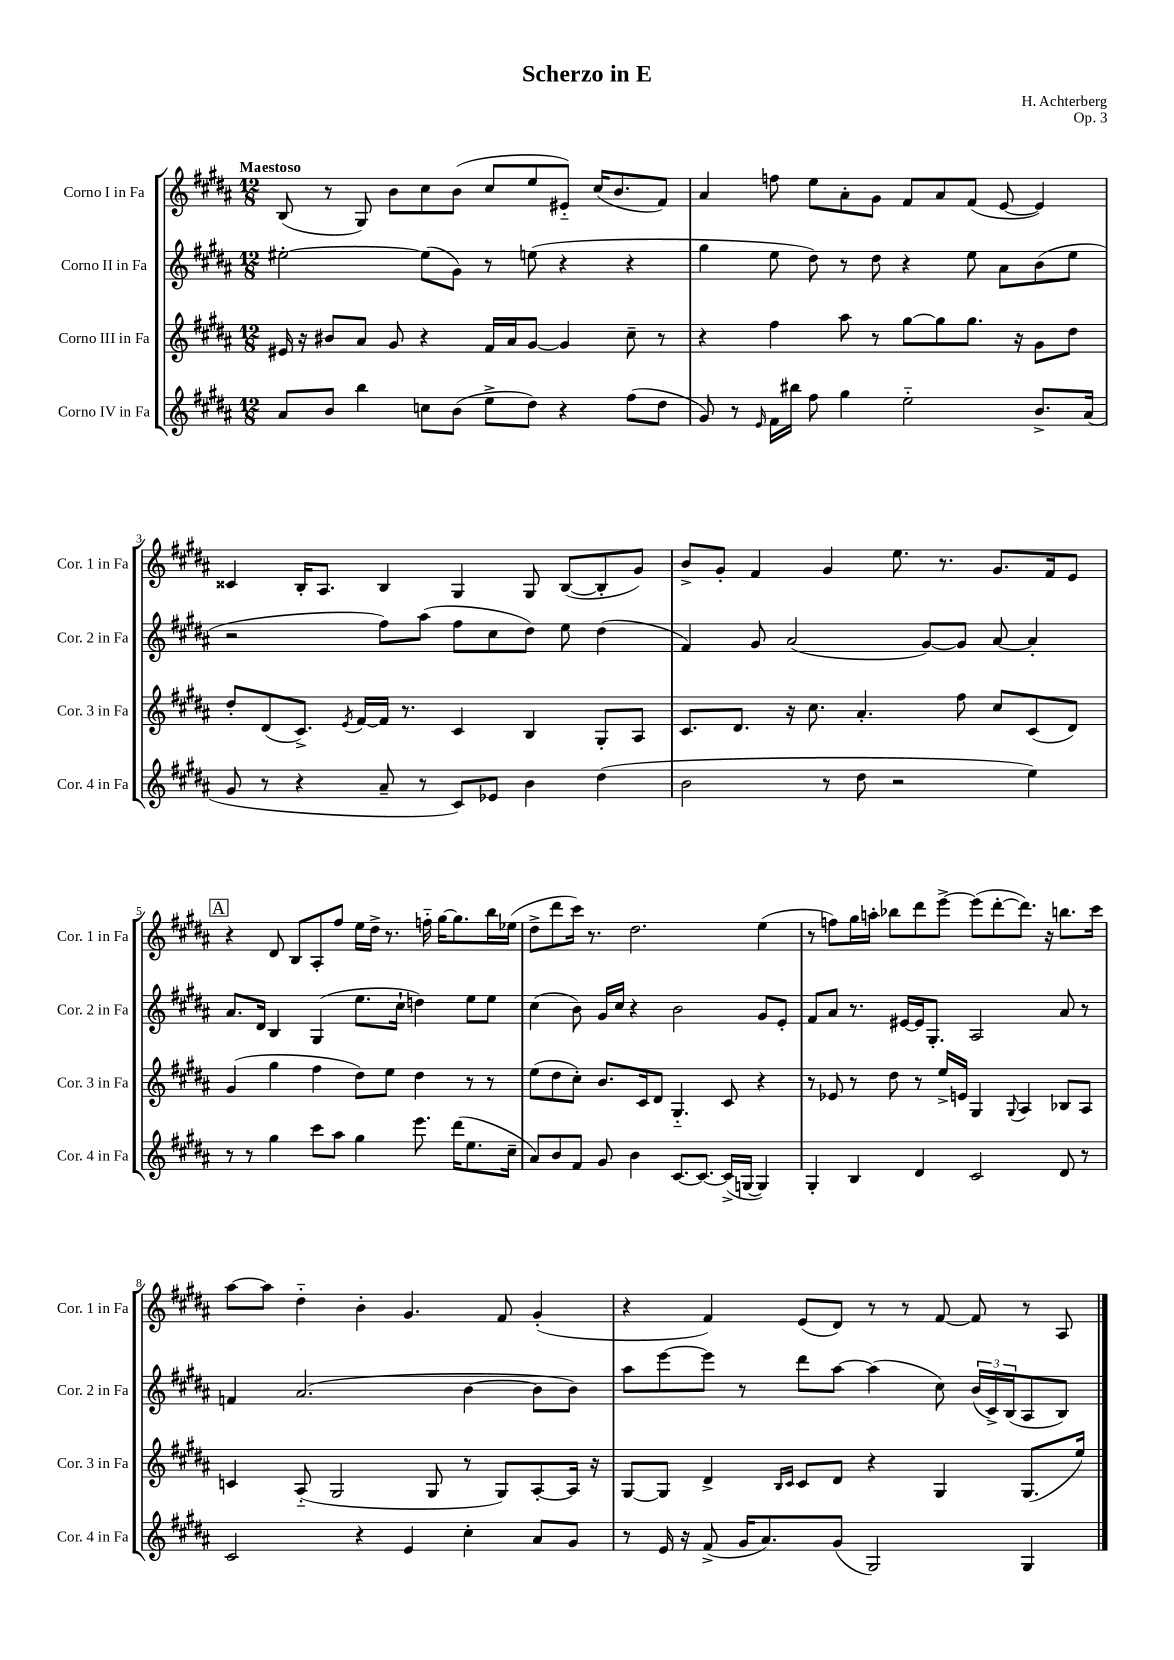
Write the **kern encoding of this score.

**kern	**kern	**kern	**kern
*part4	*part3	*part2	*part1
*staff4	*staff3	*staff2	*staff1
*I"Corno IV in Fa	*I"Corno III in Fa	*I"Corno II in Fa	*I"Corno I in Fa
*I'Cor. 4 in Fa	*I'Cor. 3 in Fa	*I'Cor. 2 in Fa	*I'Cor. 1 in Fa
*clefG2	*clefG2	*clefG2	*clefG2
*k[f#c#g#d#a#]	*k[f#c#g#d#a#]	*k[f#c#g#d#a#]	*k[f#c#g#d#a#]
*M12/8	*M12/8	*M12/8	*M12/8
=1	=1	=1	=1
!	!	!	!LO:TX:a:B:t=Maestoso
8a#/L	16e#X/	[2ee#X'\	(8B/
.	16r	.	.
8b/J	8b#X/L	.	8r
4bb\	8a#/J	.	8G#/)
.	8g#/	.	8b\L
8ccn\L	4r	(8ee#\L]	8cc#\
(8b\J	.	8g#\J)	(8b\J
8ee^\L	16f#/LL	8r	8cc#/L
.	16a#/J	.	.
8dd#\J)	[8g#/J	(8een\	8ee/
4r	4g#/]	4r	8e#X/J)
.	.	.	(16cc#/KL
.	.	.	8.b/
(8ff#\L	8cc#~\	4r	.
8dd#\J	8r	.	8f#/J)
=2	=2	=2	=2
8g#/)	4r	4gg#\	4a#/
8r	.	.	.
16qqe/	.	.	.
16f#\LL	4ff#\	8ee\	8ffn\
16bb#X\JJ	.	.	.
8ff#\	.	8dd#\)	8ee\L
4gg#\	8aa#\	8r	8a#'\
.	8r	8dd#\	8g#\J
2ee\	[8gg#\L	4r	8f#/L
.	8gg#\]	.	8a#/
.	8.gg#\J	8ee\	(8f#/J
.	.	8a#\L	[8e/
.	16r	.	.
8.b^/L	8g#\L	(8b\	4e/])
.	8dd#\J	8ee\J	.
(16a#/Jk	.	.	.
!!LO:LB:g=z
=3	=3	=3	=3
8g#/	8dd#'/L	2r	4c##X/
8r	(8d#/	.	.
4r	8.c#^/J)	.	16B'/KL
.	.	.	8.A#/J
.	8qe/	.	.
.	[16f#/LL	.	.
8a#~/	16f#/JJ]	8ff#\L)	4B/
.	8.r	.	.
8r	.	(8aa#\J	.
8c#/L)	4c#/	8ff#\L	4G#/
8e-X/J	.	8cc#\	.
4b\	4B/	8dd#\J)	8G#/
.	.	8ee\	([8B/L
(4dd#\	8G#'/L	(4dd#\	8B'/]
.	8A#/J	.	8g#/J)
=4	=4	=4	=4
2b\	8.c#/L	4f#/)	8b^/L
.	.	.	8g#'/J
.	8.d#/J	.	.
.	.	8g#/	4f#/
.	16r	(2a#/	.
.	8.cc#\	.	.
8r	.	.	4g#/
8dd#\	4.a#'/	.	.
2r	.	.	8.ee\
.	.	[8g#/L)	.
.	.	.	8.r
.	8ff#\	8g#/J]	.
.	8cc#/L	[8a#/	8.g#/L
4ee\)	(8c#/	4a#'/]	.
.	.	.	16f#/k
.	8d#/J)	.	8e/J
!!LO:LB:g=z
!!LO:REH:place=s1:t=A
=5	=5	=5	=5
8r	(4g#/	8.a#/L	4r
8r	.	.	.
.	.	16d#/Jk	.
4gg#\	4gg#\	4B/	8d#/
.	.	.	8B/L
8ccc#\L	4ff#\	(4G#/	8A#'/
8aa#\J	.	.	8ff#/J
4gg#\	8dd#\L)	8.ee\L	16ee\LL
.	.	.	16dd#^\JJ
.	8ee\J	.	8.r
.	.	16cc#`\Jk	.
8.eee\	4dd#\	4ddn\)	.
.	.	.	16ffn\
.	.	.	[16gg#\KL
(16ddd#\KL	.	.	8.gg#\]
8.ee\	8r	8ee\L	.
.	8r	8ee\J	16bb\L
16cc#~\Jk	.	.	(16ee-X\JJ
=6	=6	=6	=6
8a#/L)	(8ee\L	(4cc#\	8dd#^\L
8b/	8dd#\	.	8ddd#\
8f#/J	8cc#'\J)	8b\)	16ccc#\Jk)
.	.	.	8.r
8g#/	8.b/L	16g#/LL	.
.	.	16cc#/JJ	.
4b\	.	4r	2.dd#\
.	16c#/k	.	.
.	8d#/J	.	.
[8.c#/L	4.G#/	2b\	.
8.c#/J_	.	.	.
(16c#^/LL]	8c#/	.	.
[16Gn/JJ	.	.	.
4G/])	4r	8g#/L	(4ee\
.	.	8e'/J	.
=7	=7	=7	=7
4G#'/	8r	8f#/L	8r
.	8e-X/	8a#/J	8ffn\L)
4B/	8r	8.r	16gg#\L
.	.	.	16aan'\JJ
.	8dd#\	.	8bb-X\L
.	.	[16e#X/LL	.
4d#/	8r	16e#/J]	8ddd#\
.	.	8.G#'/J	.
.	16ee^/LL	.	[8eee^\J
.	16en/JJ	.	.
2c#/	4G#/	2A#/	(8eee\L]
.	.	.	[8ddd#'\
.	8qqG#/	.	.
.	4A#/	.	8.ddd#\J])
.	.	.	16r
8d#/	8B-X/L	8a#/	8.bbn\L
8r	8A#/J	8r	.
.	.	.	16ccc#\Jk
!!LO:LB:g=z
=8	=8	=8	=8
2c#/	4cn/	4fn/	[8aa#\L
.	.	.	8aa#\J]
.	(8A#/	(2.a#/	4dd#\
.	2G#/	.	.
4r	.	.	4b'\
4e/	.	.	4.g#/
.	8G#/	.	.
4cc#'\	8r	[4b\	.
.	8G#/L)	.	8f#/
8a#/L	[8A#'/	8b\L]	(4g#'/
8g#/J	16A#/Jk]	8b\J)	.
.	16r	.	.
=9	=9	=9	=9
8r	[8G#/L	8aa#\L	4r
16e/	8G#/J]	[8eee\	.
16r	.	.	.
(8f#^/	4d#^/	8eee\J]	4f#/)
16g#/KL	.	8r	.
8.a#/)	.	.	.
.	16qqB/LL	.	.
.	16qqc#/JJ	.	.
.	8c#/L	8ddd#\L	(8e/L
(8g#/J	8d#/J	[8aa#\J	8d#/J)
2G#/)	4r	(4aa#\]	8r
.	.	.	8r
.	4G#/	8cc#\)	[8f#/
.	.	(24b/LL	8f#/]
.	.	24c#^/)	.
.	.	(24B/J	.
4G#/	(8.G#/L	8A#/	8r
.	.	8B/J)	8A#/
.	16ee/Jk)	.	.
==	==	==	==
*-	*-	*-	*-
